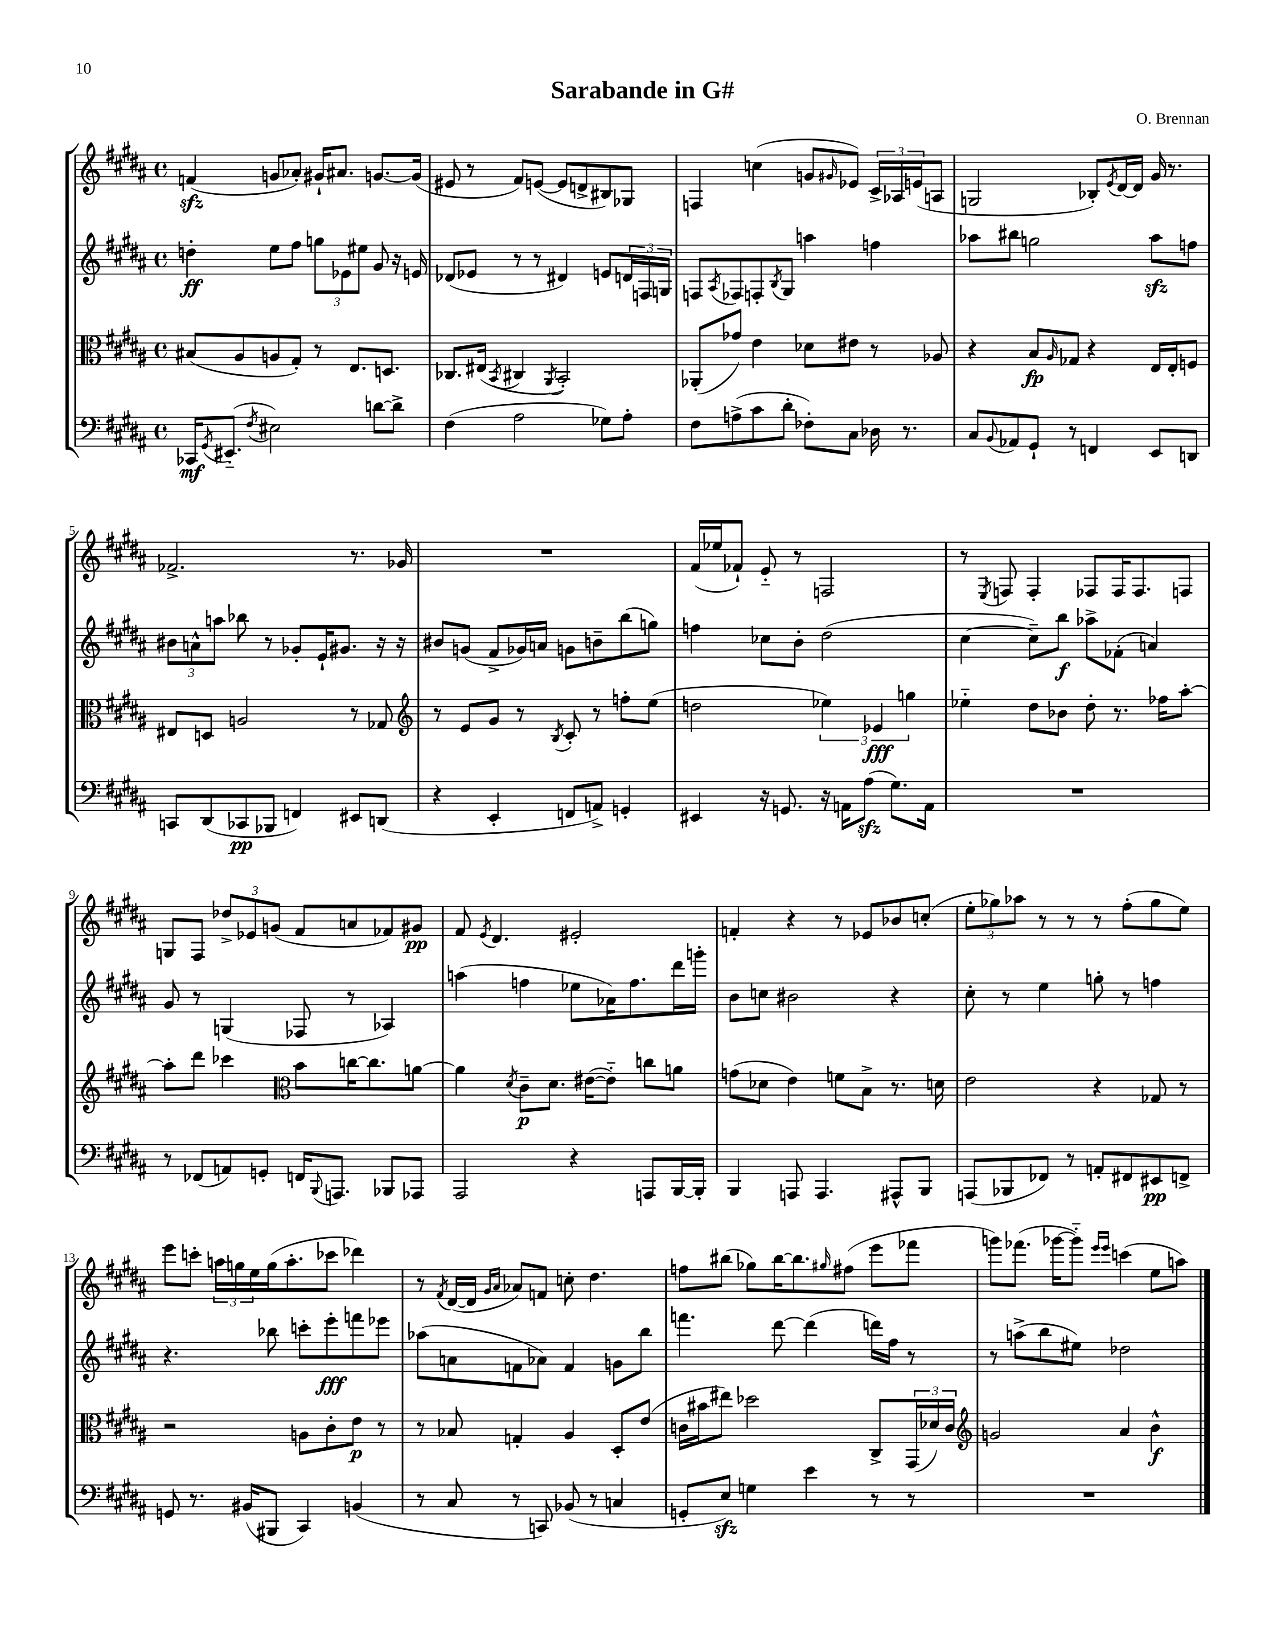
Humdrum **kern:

**kern	**dynam	**kern	**dynam	**kern	**dynam	**kern	**dynam
*part4	*part4	*part3	*part3	*part2	*part2	*part1	*part1
*staff4	*staff4	*staff3	*staff3	*staff2	*staff2	*staff1	*staff1
*clefF4	*	*clefC3	*	*clefG2	*	*clefG2	*
*k[f#c#g#d#a#]	*	*k[f#c#g#d#a#]	*	*k[f#c#g#d#a#]	*	*k[f#c#g#d#a#]	*
*M4/4	*	*M4/4	*	*M4/4	*	*M4/4	*
*met(c)	*	*met(c)	*	*met(c)	*	*met(c)	*
=1	=1	=1	=1	=1	=1	=1	=1
16CC-X/KL	mf	(8B#X/L	.	4ddn'\	ff	(4fnzz/	.
8qGG#/	.	.	.	.	.	.	.
(8.EE#X/J	.	.	.	.	.	.	.
.	.	8A#/	.	.	.	.	.
8qF#/	.	.	.	.	.	.	.
2E#X\)	.	8An/	.	8ee\L	.	8gn/L	.
.	.	8G#'/J)	.	8ff#\J	.	8a-X'/J)	.
.	.	8r	.	12ggn\L	.	16g#X`/KL	.
.	.	.	.	.	.	8.a#X/J	.
.	.	.	.	12e-X\	.	.	.
.	.	8.E/L	.	.	.	.	.
.	.	.	.	12ee#X\J	.	.	.
[8dn\L	.	.	.	8g#/	.	[8.gn/L	.
.	.	8.Dn/J	.	.	.	.	.
8d^\J]	.	.	.	16r	.	.	.
.	.	.	.	16en/	.	(16g/Jk]	.
=2	=2	=2	=2	=2	=2	=2	=2
(4F#\	.	8.C-X/L	.	(8d-X/L	.	8e#X/	.
.	.	.	.	8e-X/J	.	8r	.
.	.	(16E#X/Jk	.	.	.	.	.
.	.	8qBB/	.	.	.	.	.
2A#\	.	4C#X/	.	8r	.	8f#/L)	.
.	.	.	.	8r	.	([8en/J	.
.	.	8qAA#/	.	.	.	.	.
.	.	2BB'/)	.	4d#X/)	.	8e/L]	.
.	.	.	.	.	.	8dn^/	.
8G-X\L)	.	.	.	8en/L	.	8B#X/)	.
8A#'\J	.	.	.	24dn/L	.	8G-X/J	.
.	.	.	.	24Fn/	.	.	.
.	.	.	.	24Gn/JJ	.	.	.
=3	=3	=3	=3	=3	=3	=3	=3
8F#\L	.	(8AA-X'/L	.	8Fn/L	.	4Fn/	.
.	.	.	.	8qA#/	.	.	.
(8An^\	.	8g-X/J)	.	8F-X/	.	.	.
8c#\	.	4e\	.	8Fn'/	.	(4ccn\	.
.	.	.	.	8qB/	.	.	.
8d#'\J	.	.	.	8G#/J	.	.	.
8F-X'\L)	.	8d-X\L	.	4aan\	.	8gn/L	.
.	.	.	.	.	.	16qqg#X/	.
8C#\J	.	8e#X\J	.	.	.	8e-X/J)	.
16D-X\	.	8r	.	4ffn\	.	24c#^/LL	.
.	.	.	.	.	.	24A-X/	.
8.r	.	.	.	.	.	.	.
.	.	.	.	.	.	(24en/J	.
.	.	8A-X/	.	.	.	8An/J	.
=4	=4	=4	=4	=4	=4	=4	=4
8C#/L	.	4r	.	8aa-X\L	.	2Gn/	.
8qqBB/	.	.	.	.	.	.	.
8AA-X/	.	.	.	8bb#X\J	.	.	.
8GG#`/J	.	8B/L	fp	2ggn\	.	.	.
.	.	16qqA#/	.	.	.	.	.
8r	.	8G-X/J	.	.	.	.	.
4FFn/	.	4r	.	.	.	8B-X'/L)	.
.	.	.	.	.	.	8qe/	.
.	.	.	.	.	.	[16d#/L	.
.	.	.	.	.	.	16d#/JJ]	.
8EE/L	.	16E/LL	.	8aa-zz\L	.	16g#/	.
.	.	16E'/J	.	.	.	8.r	.
8DDn/J	.	8Fn/J	.	8ffn\J	.	.	.
!!LO:LB:g=z
=5	=5	=5	=5	=5	=5	=5	=5
8CCn/L	.	8E#X/L	.	12b#X\L	.	2.f-X^/	.
.	.	.	.	12an^^\	.	.	.
(8DD#/	.	8Dn/J	.	.	.	.	.
.	.	.	.	12aan\J	.	.	.
8CC-X/	pp	2An/	.	8bb-X\	.	.	.
8BBB-X/J	.	.	.	8r	.	.	.
4FFn/)	.	.	.	8g-X'/L	.	.	.
.	.	.	.	16e`/K	.	.	.
.	.	.	.	8.g#X/J	.	.	.
8EE#X/L	.	8r	.	.	.	8.r	.
(8DDn/J	.	8G-X/	.	16r	.	.	.
.	.	.	.	16r	.	16g-X/	.
=6	=6	=6	=6	=6	=6	=6	=6
*	*	*clefG2	*	*	*	*	*
4r	.	8r	.	8b#X/L	.	1r	.
.	.	8e/L	.	(8gn/J	.	.	.
4EE'/	.	8g#/J	.	8f#^/L	.	.	.
.	.	8r	.	16g-X/L)	.	.	.
.	.	.	.	16an/JJ	.	.	.
.	.	8qB/	.	.	.	.	.
8FFn/L	.	8c#'/	.	8gn\L	.	.	.
8AAn^/J)	.	8r	.	8bn~\	.	.	.
4GGn'/	.	8ffn'\L	.	(8bb\	.	.	.
.	.	(8ee\J	.	8ggn\J)	.	.	.
=7	=7	=7	=7	=7	=7	=7	=7
4EE#X/	.	2ddn\	.	4ffn\	.	(16f#/LL	.
.	.	.	.	.	.	16ee-X/J	.
.	.	.	.	.	.	8f-X`/J)	.
16r	.	.	.	8cc-X\L	.	8e/	.
8.GGn/	.	.	.	.	.	.	.
.	.	.	.	8b'\J	.	8r	.
16r	.	6ee-X\)	.	(2dd#\	.	2Fn/	.
16AAn\KL	.	.	.	.	.	.	.
(8A#zz\J	.	.	.	.	.	.	.
.	.	6e-X/	fff	.	.	.	.
8.G#\L)	.	.	.	.	.	.	.
.	.	6ggn\	.	.	.	.	.
16AA\Jk	.	.	.	.	.	.	.
=8	=8	=8	=8	=8	=8	=8	=8
1r	.	4ee-X\	.	[4cc#\	.	8r	.
.	.	.	.	.	.	8qE/	.
.	.	.	.	.	.	8Fn/	.
.	.	8dd#\L	.	8cc#~\L])	.	4F'/	.
.	.	8b-X\J	.	8bb\J	f	.	.
.	.	8dd#'\	.	8aa-X^\L	.	8F-X/L	.
.	.	8.r	.	(8f-X'\J	.	16F-/K	.
.	.	.	.	.	.	8.F-/	.
.	.	.	.	4an/)	.	.	.
.	.	16ff-X\KL	.	.	.	.	.
.	.	[8aa#'\J	.	.	.	8Fn/J	.
!!LO:LB:g=z
=9	=9	=9	=9	=9	=9	=9	=9
8r	.	8aa#'\L]	.	8g#/	.	8Gn/L	.
(8FF-X/L	.	8ddd#\J	.	8r	.	8F#/J	.
8AAn/)	.	4ccc-X\	.	(4Gn/	.	12dd-X^/L	.
.	.	.	.	.	.	12e-X/	.
8GGn'/J	.	.	.	.	.	.	.
.	.	.	.	.	.	(12gn/J	.
*	*	*clefC3	*	*	*	*	*
16FFn/KL	.	8b\L	.	8F-X/	.	8f#/L	.
8qqBBB/	.	.	.	.	.	.	.
8.AAAn/J	.	.	.	.	.	.	.
.	.	[16ccn\K	.	8r	.	8an/	.
.	.	8.cc\]	.	.	.	.	.
8BBB-X/L	.	.	.	4A-X/)	.	8f-X/)	.
8AAA-X/J	.	[8an\J	.	.	.	8g#X/J	pp
=10	=10	=10	=10	=10	=10	=10	=10
2AAA#/	.	4a\]	.	(4aan\	.	8f#/	.
.	.	.	.	.	.	8qe/	.
.	.	.	.	.	.	4.d#/	.
.	.	8qd#/	.	.	.	.	.
.	.	8c#~\L	p	4ffn\	.	.	.
.	.	8.d#\J	.	.	.	.	.
4r	.	.	.	8ee-X\L	.	2e#X'/	.
.	.	([16e#X\KL	.	.	.	.	.
.	.	8e#\J])	.	16a-X\K)	.	.	.
.	.	.	.	8.ff\	.	.	.
8AAAn/L	.	8ccn\L	.	.	.	.	.
[16BBB/L	.	8an\J	.	16ddd#\L	.	.	.
16BBB'/JJ]	.	.	.	16gggn'\JJ	.	.	.
=11	=11	=11	=11	=11	=11	=11	=11
4BBB/	.	(8gn\L	.	8b\L	.	4fn'/	.
.	.	8d-X\J	.	8ccn\J	.	.	.
8AAAn/	.	4e\)	.	2b#X\	.	4r	.
4.AAA/	.	.	.	.	.	.	.
.	.	8fn\L	.	.	.	8r	.
.	.	8B^\J	.	.	.	8e-X/L	.
8AAA#X^^/L	.	8.r	.	4r	.	8b-X/	.
8BBB/J	.	.	.	.	.	(8ccn'/J	.
.	.	16dn\	.	.	.	.	.
=12	=12	=12	=12	=12	=12	=12	=12
(8AAAn/L	.	2e\	.	8cc#'\	.	12ee'\L	.
.	.	.	.	.	.	12gg-X\)	.
8BBB-X/	.	.	.	8r	.	.	.
.	.	.	.	.	.	12aa-X\J	.
8FF-X/J)	.	.	.	4ee\	.	8r	.
8r	.	.	.	.	.	8r	.
8AAn'/L	.	4r	.	8ggn'\	.	8r	.
8FF#X/	.	.	.	8r	.	(8ff#'\L	.
8EE#X/	pp	8G-X/	.	4ffn\	.	8gg-\	.
8FFn^/J	.	8r	.	.	.	8ee\J)	.
!!LO:LB:g=z
=13	=13	=13	=13	=13	=13	=13	=13
8GGn/	.	2r	.	4.r	.	8eee\L	.
8.r	.	.	.	.	.	8cccn'\J	.
.	.	.	.	.	.	24aan\LL	.
.	.	.	.	.	.	24ggn\	.
(16BB#X/KL	.	.	.	.	.	.	.
.	.	.	.	.	.	24ee\	.
8BBB#X/J	.	.	.	8bb-X\	.	(16gg\J	.
.	.	.	.	.	.	8.aa'\	.
4CC#/)	.	8An\L	.	8cccn'\L	.	.	.
.	.	8c#'\	.	8eee'\	fff	8ccc-X\J	.
(4BBn/	.	8e\J	p	8fffn\	.	4ddd-X\)	.
.	.	8r	.	8eee-X\J	.	.	.
=14	=14	=14	=14	=14	=14	=14	=14
8r	.	8r	.	(8aa-X\L	.	8r	.
.	.	.	.	.	.	8qf#/	.
8C#/	.	8B-X/	.	8an\	.	([16d#/LL	.
.	.	.	.	.	.	16d#/JJ]	.
.	.	.	.	.	.	16qqg#/LL	.
.	.	.	.	.	.	16qqa#/JJ	.
8r	.	4Gn'/	.	8fn\	.	8a-X/L)	.
8CCn/)	.	.	.	8a-X\J)	.	8fn/J	.
(8BB-X/	.	4A#/	.	4f/	.	8ccn'\	.
8r	.	.	.	.	.	4.dd#\	.
4Cn/	.	8D#'/L	.	8gn\L	.	.	.
.	.	(8e/J	.	8bb\J	.	.	.
=15	=15	=15	=15	=15	=15	=15	=15
8GGn'/L	.	16cn\LL	.	4.fffn\	.	8ffn\L	.
.	.	16b#X\J	.	.	.	.	.
8Ezz/J)	.	8ee#X\J)	.	.	.	(8bb#X\J	.
4Gn\	.	2dd-X\	.	.	.	8gg-X\L)	.
.	.	.	.	[8ddd#\	.	[16bb#\K	.
.	.	.	.	.	.	8.bb#\]	.
4e\	.	.	.	(4ddd#\]	.	.	.
.	.	.	.	.	.	16qqgg#X/	.
.	.	.	.	.	.	(8ff#X\J	.
8r	.	8C#^/L	.	16dddn\LL)	.	8eee\L	.
.	.	.	.	16ff#\JJ	.	.	.
8r	.	(24GG#/L	.	8r	.	8fff-X\J	.
.	.	24d-X/)	.	.	.	.	.
.	.	24c/JJ	.	.	.	.	.
=16	=16	=16	=16	=16	=16	=16	=16
*	*	*clefG2	*	*	*	*	*
1r	.	2gn/	.	8r	.	8gggn\L)	.
.	.	.	.	(8aan^\L	.	(8.fff-X\J	.
.	.	.	.	8bb\	.	.	.
.	.	.	.	.	.	[16ggg-X\KL	.
.	.	.	.	8ee#X\J)	.	8ggg-\J])	.
.	.	.	.	.	.	16qqeee/LL	.
.	.	.	.	.	.	16qqeee/JJ	.
.	.	4a#/	.	2dd-X\	.	(4cccn\	.
.	.	4b^^\	f	.	.	8ee\L	.
.	.	.	.	.	.	8aan\J)	.
==	==	==	==	==	==	==	==
*-	*-	*-	*-	*-	*-	*-	*-
